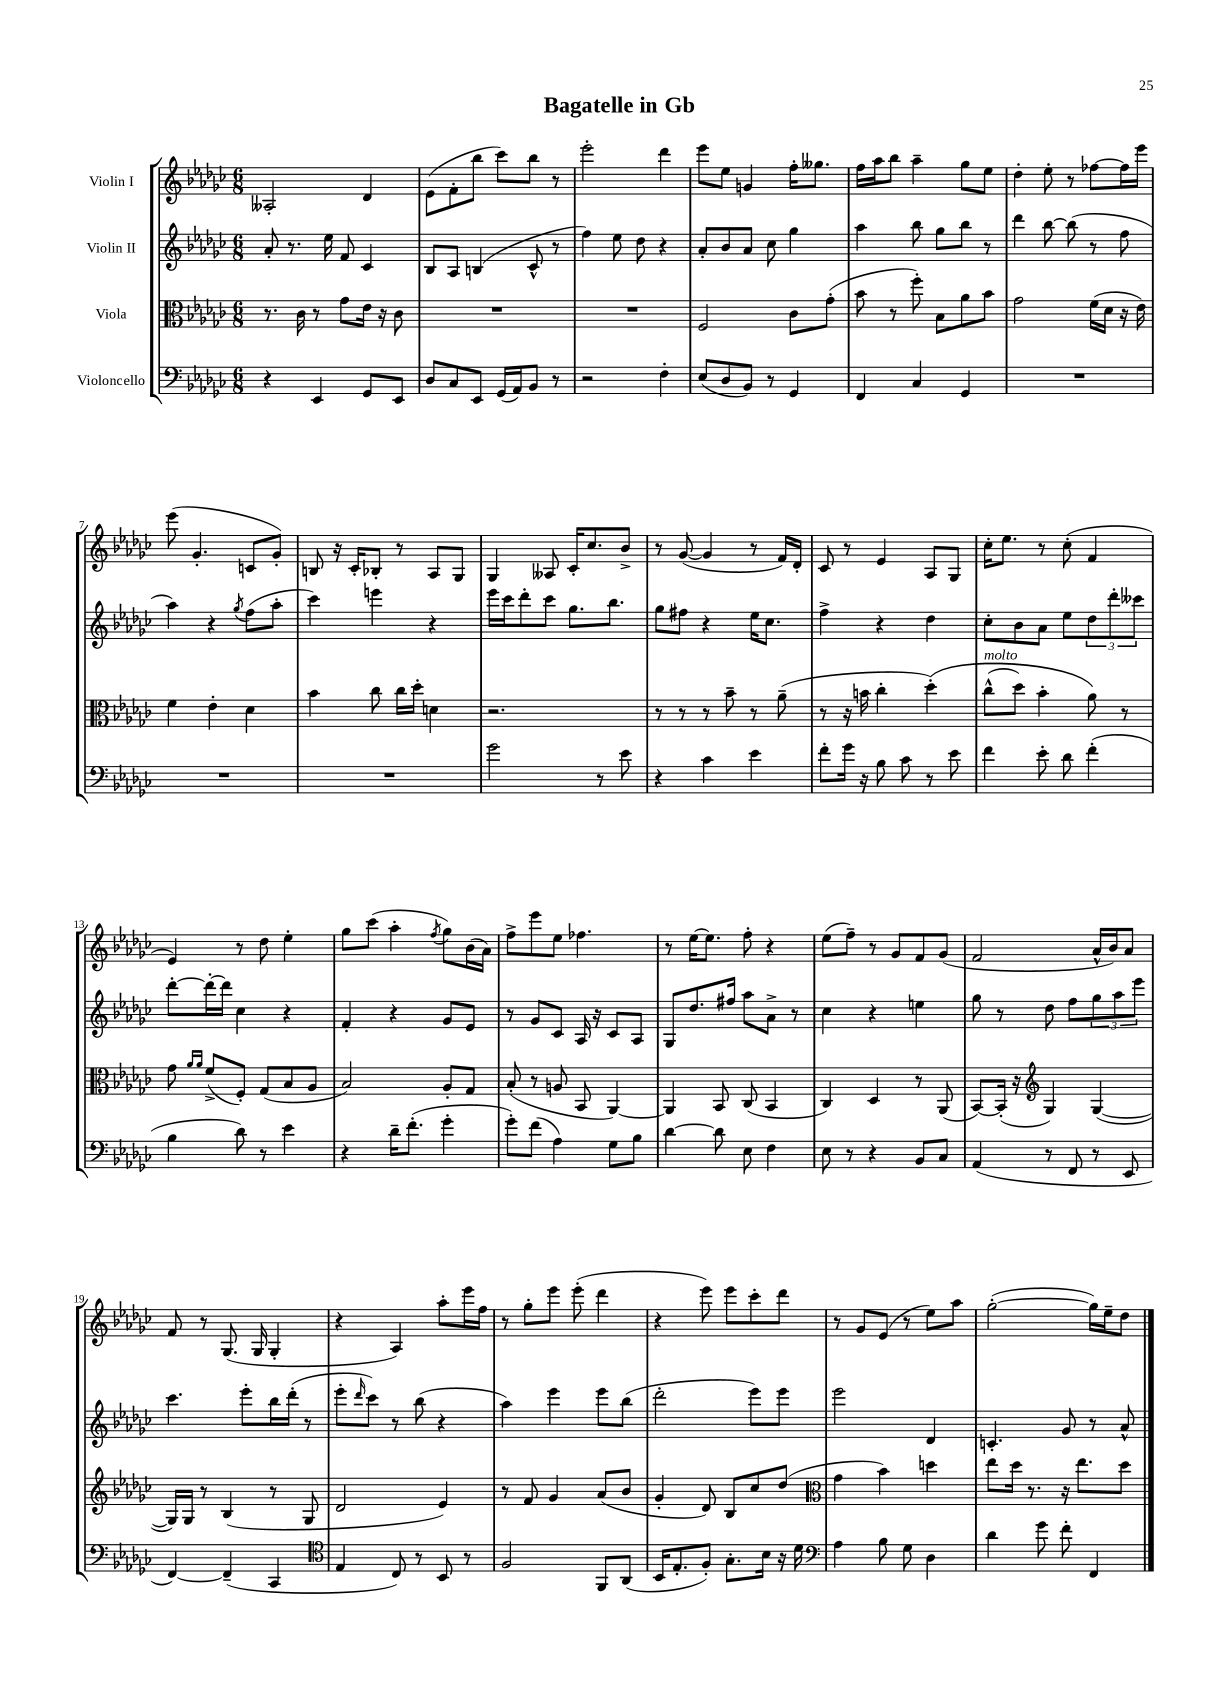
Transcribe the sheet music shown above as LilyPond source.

\header { title = "Bagatelle in Gb" }
<<
\new StaffGroup <<
\new Staff = "s0" \with { instrumentName = "Violin I" } {
    \clef treble \key ges \major \numericTimeSignature \time 6/8
    aeses2-. des'4 |
    ees'8( f'8-. bes''8 ces'''8) bes''8 r8 |
    ees'''2-. des'''4 |
    ees'''8 ees''8 g'4 f''16-. geses''8. |
    f''16 aes''16 bes''8 aes''4-- ges''8 ees''8 |
    des''4-. ees''8-. r8 fes''8~ fes''16 ees'''16 |
    ees'''8( ges'4.-. c'8 ges'8-.) |
    b8 r16 ces'16-. bes8-. r8 aes8 ges8 |
    ges4 aeses8 ces'16-. ces''8. bes'8-> |
    r8 ges'8~( ges'4 r8 f'16) des'16-. |
    ces'8 r8 ees'4 aes8 ges8 |
    ces''16-. ees''8. r8 ces''8-.( f'4 |
    ees'4) r8 des''8 ees''4-. |
    ges''8 ces'''8( aes''4-. \acciaccatura { f''8 } ges''8) bes'16( aes'16) |
    f''8-> ees'''8 ees''8 fes''4. |
    r8 ees''16~ ees''8. f''8-. r4 |
    ees''8( f''8--) r8 ges'8 f'8 ges'8( |
    f'2 aes'16-^ bes'16) aes'8 |
    f'8 r8 ges8.( ges16 ges4-. |
    r4 aes4) aes''8-. ees'''16 f''16 |
    r8 ges''8-. ees'''8 ees'''8-.( des'''4 |
    r4 ees'''8) ees'''8 ces'''8-. des'''8 |
    r8 ges'8 ees'8( r8 ees''8) aes''8 |
    ges''2~-.( ges''16) ees''16-- des''8 \bar "|." |
}
\new Staff = "s1" \with { instrumentName = "Violin II" } {
    \clef treble \key ges \major \numericTimeSignature \time 6/8
    aes'8-. r8. ees''16 f'8 ces'4 |
    bes8 aes8 b4( ces'8-^ r8 |
    f''4) ees''8 des''8 r4 |
    aes'8-. bes'8 aes'8 ces''8 ges''4 |
    aes''4 bes''8 ges''8 bes''8 r8 |
    des'''4 bes''8~ bes''8( r8 f''8 |
    aes''4) r4 \acciaccatura { ges''8 } f''8( aes''8-. |
    ces'''4) e'''4 r4 |
    ees'''16 ces'''16 des'''8-. ces'''8 ges''8. bes''8. |
    ges''8 fis''8 r4 ees''16 ces''8. |
    f''4-> r4 des''4 |
    ces''8-. bes'8 aes'8 ees''8 \tuplet 3/2 { des''8 des'''8-. ceses'''8 } |
    des'''8~-. des'''16~-. des'''16 ces''4 r4 |
    f'4-. r4 ges'8 ees'8 |
    r8 ges'8 ces'8 aes16 r16 ces'8 aes8 |
    ges8 des''8. fis''16 aes''8 aes'8-> r8 |
    ces''4 r4 e''4 |
    ges''8 r8 des''8 f''8 \tuplet 3/2 { ges''8 aes''8 ees'''8 } |
    ces'''4. ees'''8-. bes''16 des'''16-.( r8 |
    ees'''8-. \grace { des'''16 } ces'''8) r8 bes''8( r4 |
    aes''4) ees'''4 ees'''8 bes''8( |
    des'''2-. ees'''8) ees'''8 |
    ees'''2 des'4 |
    c'4.-. ges'8 r8 aes'8-^ \bar "|." |
}
\new Staff = "s2" \with { instrumentName = "Viola" } {
    \clef alto \key ges \major \numericTimeSignature \time 6/8
    r8. ces'16 r8 ges'8 ees'16 r16 ces'8 |
    R2. |
    R2. |
    f2 ces'8 ges'8-.( |
    bes'8 r8 f''8-.) bes8 aes'8 bes'8 |
    ges'2 f'16( des'16 r16 ees'16) |
    f'4 ees'4-. des'4 |
    bes'4 ces''8 ces''16 des''16-. d'4 |
    r2. |
    r8 r8 r8 bes'8-- r8 aes'8--( |
    r8 r16 b'16 ces''4-. des''4-.)\( |
    ces''8-^^\markup { \italic "molto" }( des''8) bes'4-. aes'8\) r8 |
    ges'8 \grace { aes'16 aes'16 } f'8->( f8-.) ges8( bes8 aes8 |
    bes2) aes8-. ges8 |
    bes8-.( r8 a8 bes,8 aes,4~) |
    aes,4 bes,8 ces8( bes,4 |
    ces4) des4 r8 aes,8( |
    bes,8~) bes,16-.( r16 \clef treble ges4) ges4~( |
    ges16) ges16 r8 bes4( r8 ges8 |
    des'2 ees'4) |
    r8 f'8 ges'4 aes'8( bes'8 |
    ges'4-. des'8) bes8 ces''8 des''8( |
    \clef alto ges'4 bes'4) d''4 |
    ees''8 des''16 r8. r16 ees''8. des''8 \bar "|." |
}
\new Staff = "s3" \with { instrumentName = "Violoncello" } {
    \clef bass \key ges \major \numericTimeSignature \time 6/8
    r4 ees,4 ges,8 ees,8 |
    des8 ces8 ees,8 ges,16( aes,16) bes,8 r8 |
    r2 f4-. |
    ees8( des8 bes,8) r8 ges,4 |
    f,4 ces4 ges,4 |
    R2. |
    R2. |
    R2. |
    ges'2 r8 ees'8 |
    r4 ces'4 ees'4 |
    f'8-. ges'16 r16 bes8 ces'8 r8 ees'8 |
    f'4 ees'8-. des'8 f'4-.( |
    bes4 des'8) r8 ees'4 |
    r4 des'16-- f'8.-.( ges'4-. |
    ges'8-.) f'8( aes4) ges8 bes8 |
    des'4~ des'8 ees8 f4 |
    ees8 r8 r4 bes,8 ces8 |
    aes,4( r8 f,8 r8 ees,8 |
    f,4~) f,4--( ces,4 |
    \clef tenor ees4 ces8) r8 bes,8 r8 |
    f2 f,8 aes,8( |
    bes,16 ees8.-. f8-.) ges8.-. bes16 r16 des'16 |
    \clef bass aes4 bes8 ges8 des4 |
    des'4 ges'8 f'8-. f,4 \bar "|." |
}
>>
>>
